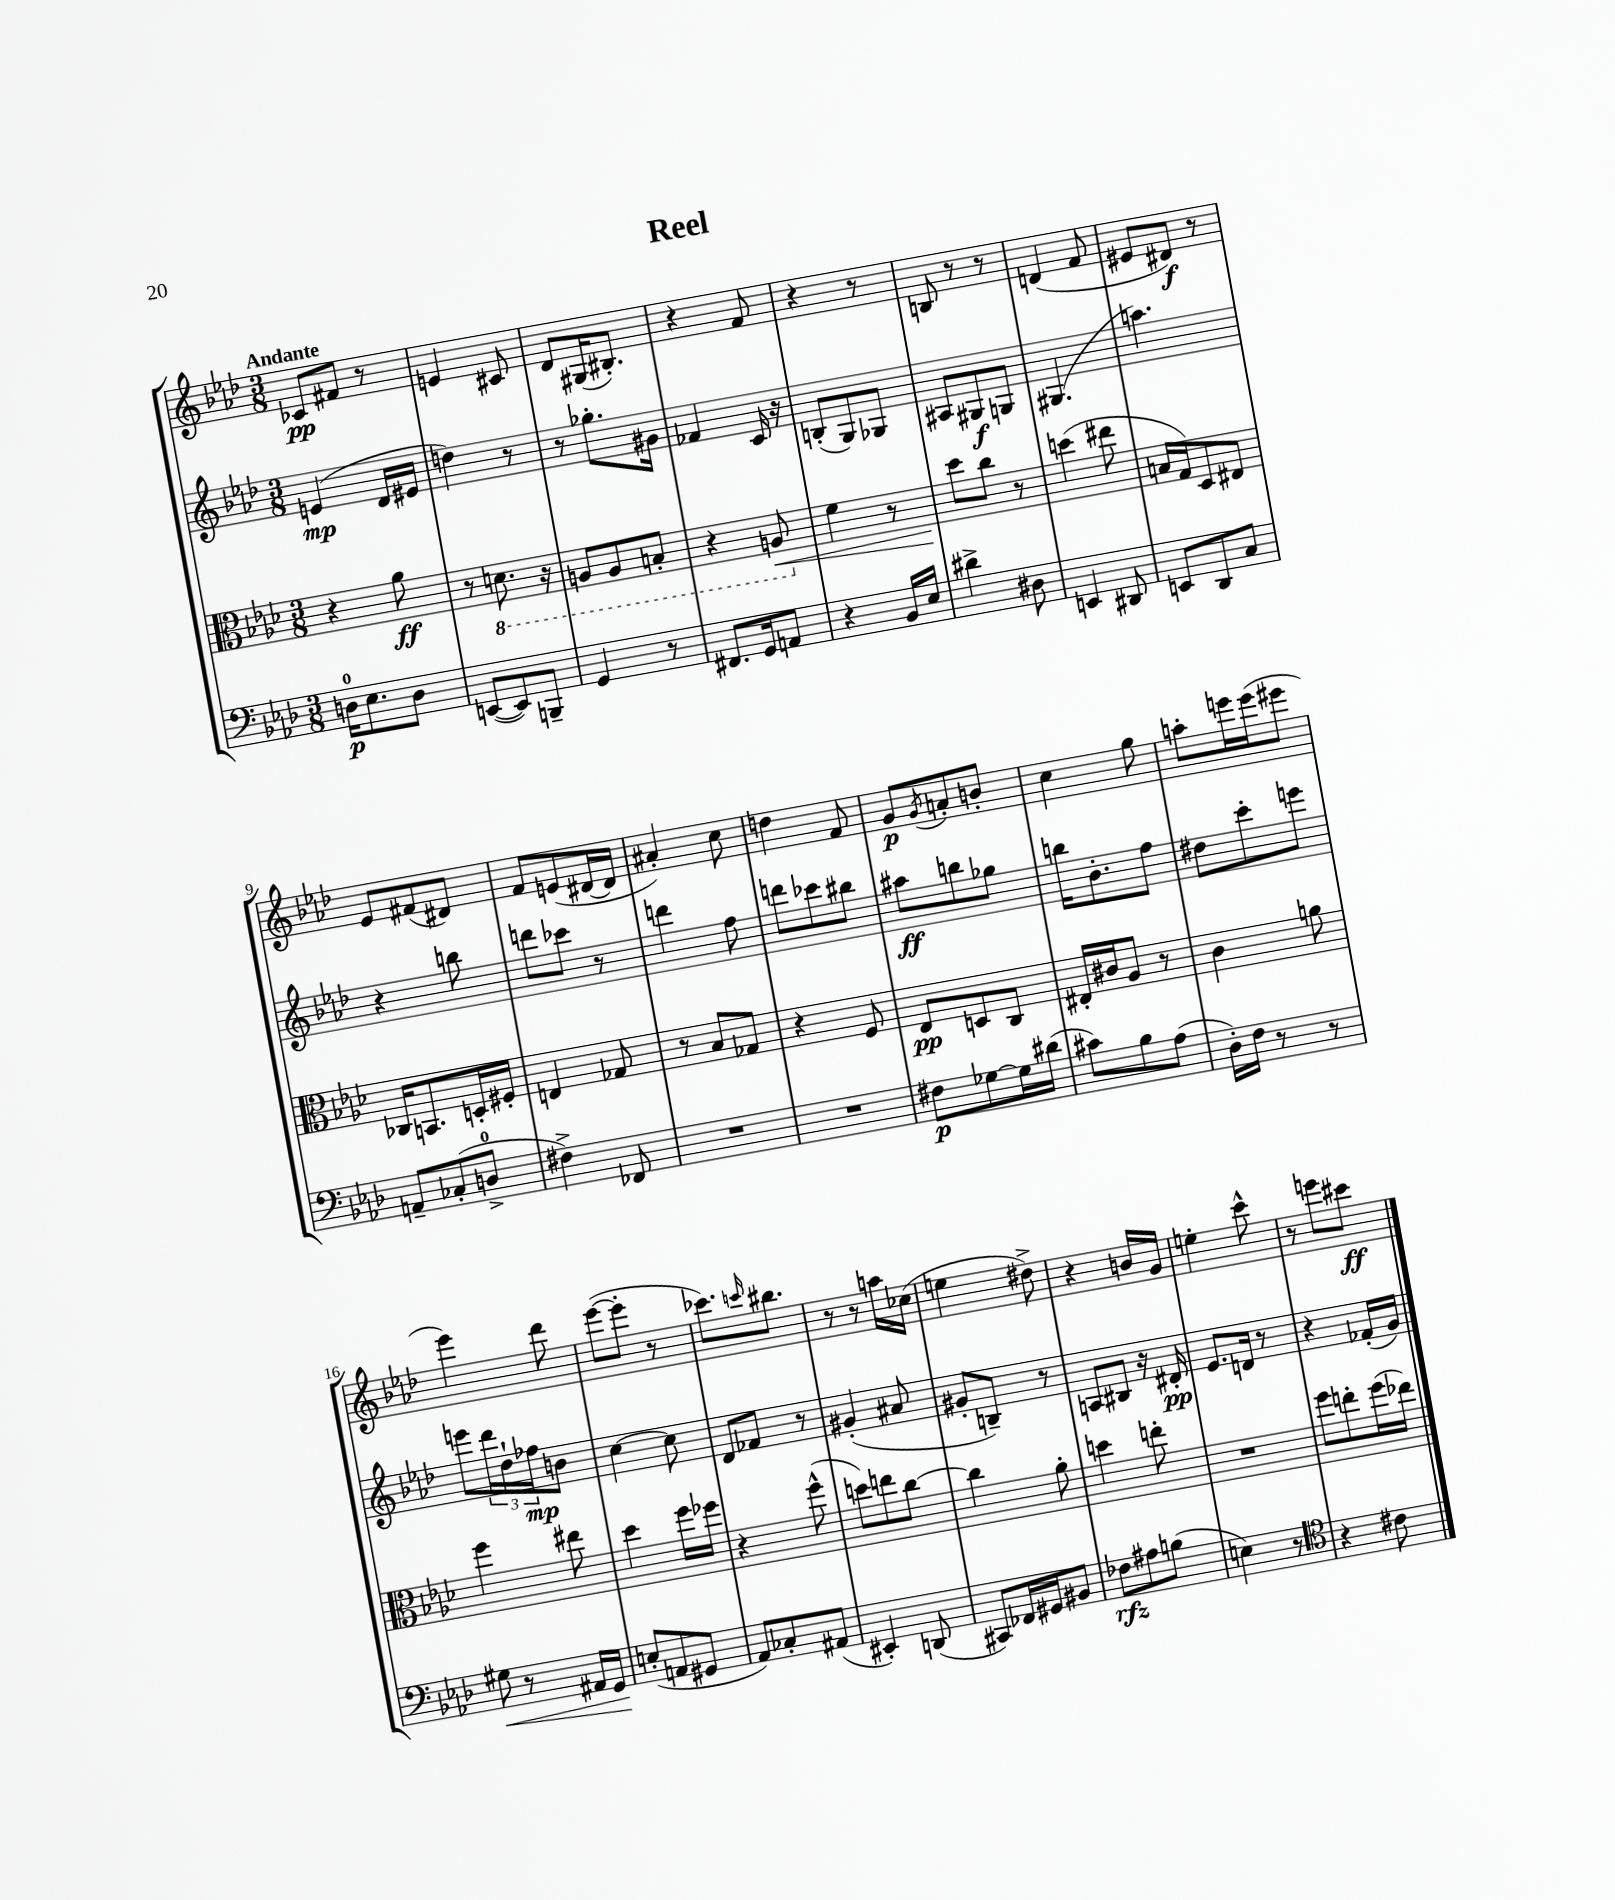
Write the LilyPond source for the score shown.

\header { title = "Reel" }
<<
\new StaffGroup <<
\new Staff = "s0" {
    \clef treble \key aes \major \numericTimeSignature \time 3/8 \tempo "Andante"
    ces'8\pp fis'8 r8 |
    e'4 cis'8 |
    des'8 gis16( bis8.-.) |
    r4 f'8 |
    r4 r8 |
    b8 r8 r8 |
    d'4( f'8 |
    eis'8 dis'8\f) r8 |
    ees'8 fis'8( dis'8) |
    f'8 e'8( dis'16~ dis'16 |
    ais'4-.) c''8 |
    d''4 f'8 |
    g'8\p \acciaccatura { g'8 } a'8-. b'8-. |
    c''4 g''8 |
    a''8-. e'''16 e'''16( eis'''8 |
    ees'''4) des'''8 |
    ees'''8~( ees'''8-. r8 |
    ces'''8.) \grace { c'''16 } bis''8. |
    r8 r8 a''16 ces''16( |
    e''4 dis''8->) |
    r4 b'16 g'16 |
    e''4-. c'''8-^ |
    r8 e'''8 cis'''8\ff \bar "|." |
}
\new Staff = "s1" {
    \clef treble \key aes \major \numericTimeSignature \time 3/8
    e'4\mp( des'16 eis'16 |
    d''4) r8 |
    r8 ges''8.-. gis'16 |
    fes'4 c'16 r16 |
    b8-.( g8) ges8 |
    ais8 gis8\f g8 |
    gis4.( |
    a''4.) |
    r4 b''8 |
    d'''8 ces'''8 r8 |
    d'''4 f''8 |
    d'''8 ces'''8 bis''8 |
    ais''8\ff b''8 ges''8 |
    b''16 bes'8.-. f''8 |
    dis''8 c'''8-. e'''8 |
    e'''8 \tuplet 3/2 { des'''16 des''16-! fes''16\mp } b'8 |
    c''4~ c''8 |
    des'8 fes'8 r8 |
    gis'4-.( ais'8 |
    gis'8-. b8--) r8 |
    a8 bis8 r16 dis'16-.\pp |
    ees'8. d'16 r8 |
    r4 fes'16-.( g'16) \bar "|." |
}
\new Staff = "s2" {
    \clef alto \key aes \major \numericTimeSignature \time 3/8
    r4 aes'8\ff |
    r8 \ottava #-1 d8. r16 |
    a,8 a,8 b,8-. |
    r4 a,8\< \ottava #0 |
    f'4 r8 |
    des''8\! c''8 r8 |
    d''4( eis''8 |
    b16 g16) des8 eis8 |
    ces16 b,8. d16-. fis16-. |
    e4 ges8 |
    r8 bes8 ges8 |
    r4 f8 |
    ees8\pp d8 c8 |
    eis16-. cis'16 aes8 r8 |
    c'4 a'8 |
    f''4 eis''8 |
    des''4 f''16 fes''16 |
    r4 f''8-^( |
    d''8) e''8 c''8~ |
    c''4 aes'8-. |
    d''4 e''8-. |
    R4. |
    f''8 e''8-. f''16( ees''16) \bar "|." |
}
\new Staff = "s3" {
    \clef bass \key aes \major \numericTimeSignature \time 3/8
    d16-0\p ees8. d8 |
    e,8~( e,8) b,,8-- |
    g,4 r8 |
    fis,8. g,16 a,8 |
    r4 bes,16 ees16 |
    dis'4-> dis8 |
    e,4 dis,8 |
    e,8 des,8 c8 |
    a,8-- ces8-.( d8-0-> |
    fis4->) fes,8 |
    R4. |
    R4. |
    fis8\p ges8~ ges16 dis'16( |
    cis'8) bes8 aes8( |
    des16-.) f16 r8 r8 |
    gis8\< r8 ais,16 g,16 |
    e8-.\!( a,8 gis,8 |
    aes,8) ces8-. ais,8( |
    eis,4-.) d,8( |
    cis,8) fes,16 gis,16 bis,8 |
    fes8\rfz ais8 b8( |
    e4) r8 |
    \clef tenor r4 cis'8 \bar "|." |
}
>>
>>
